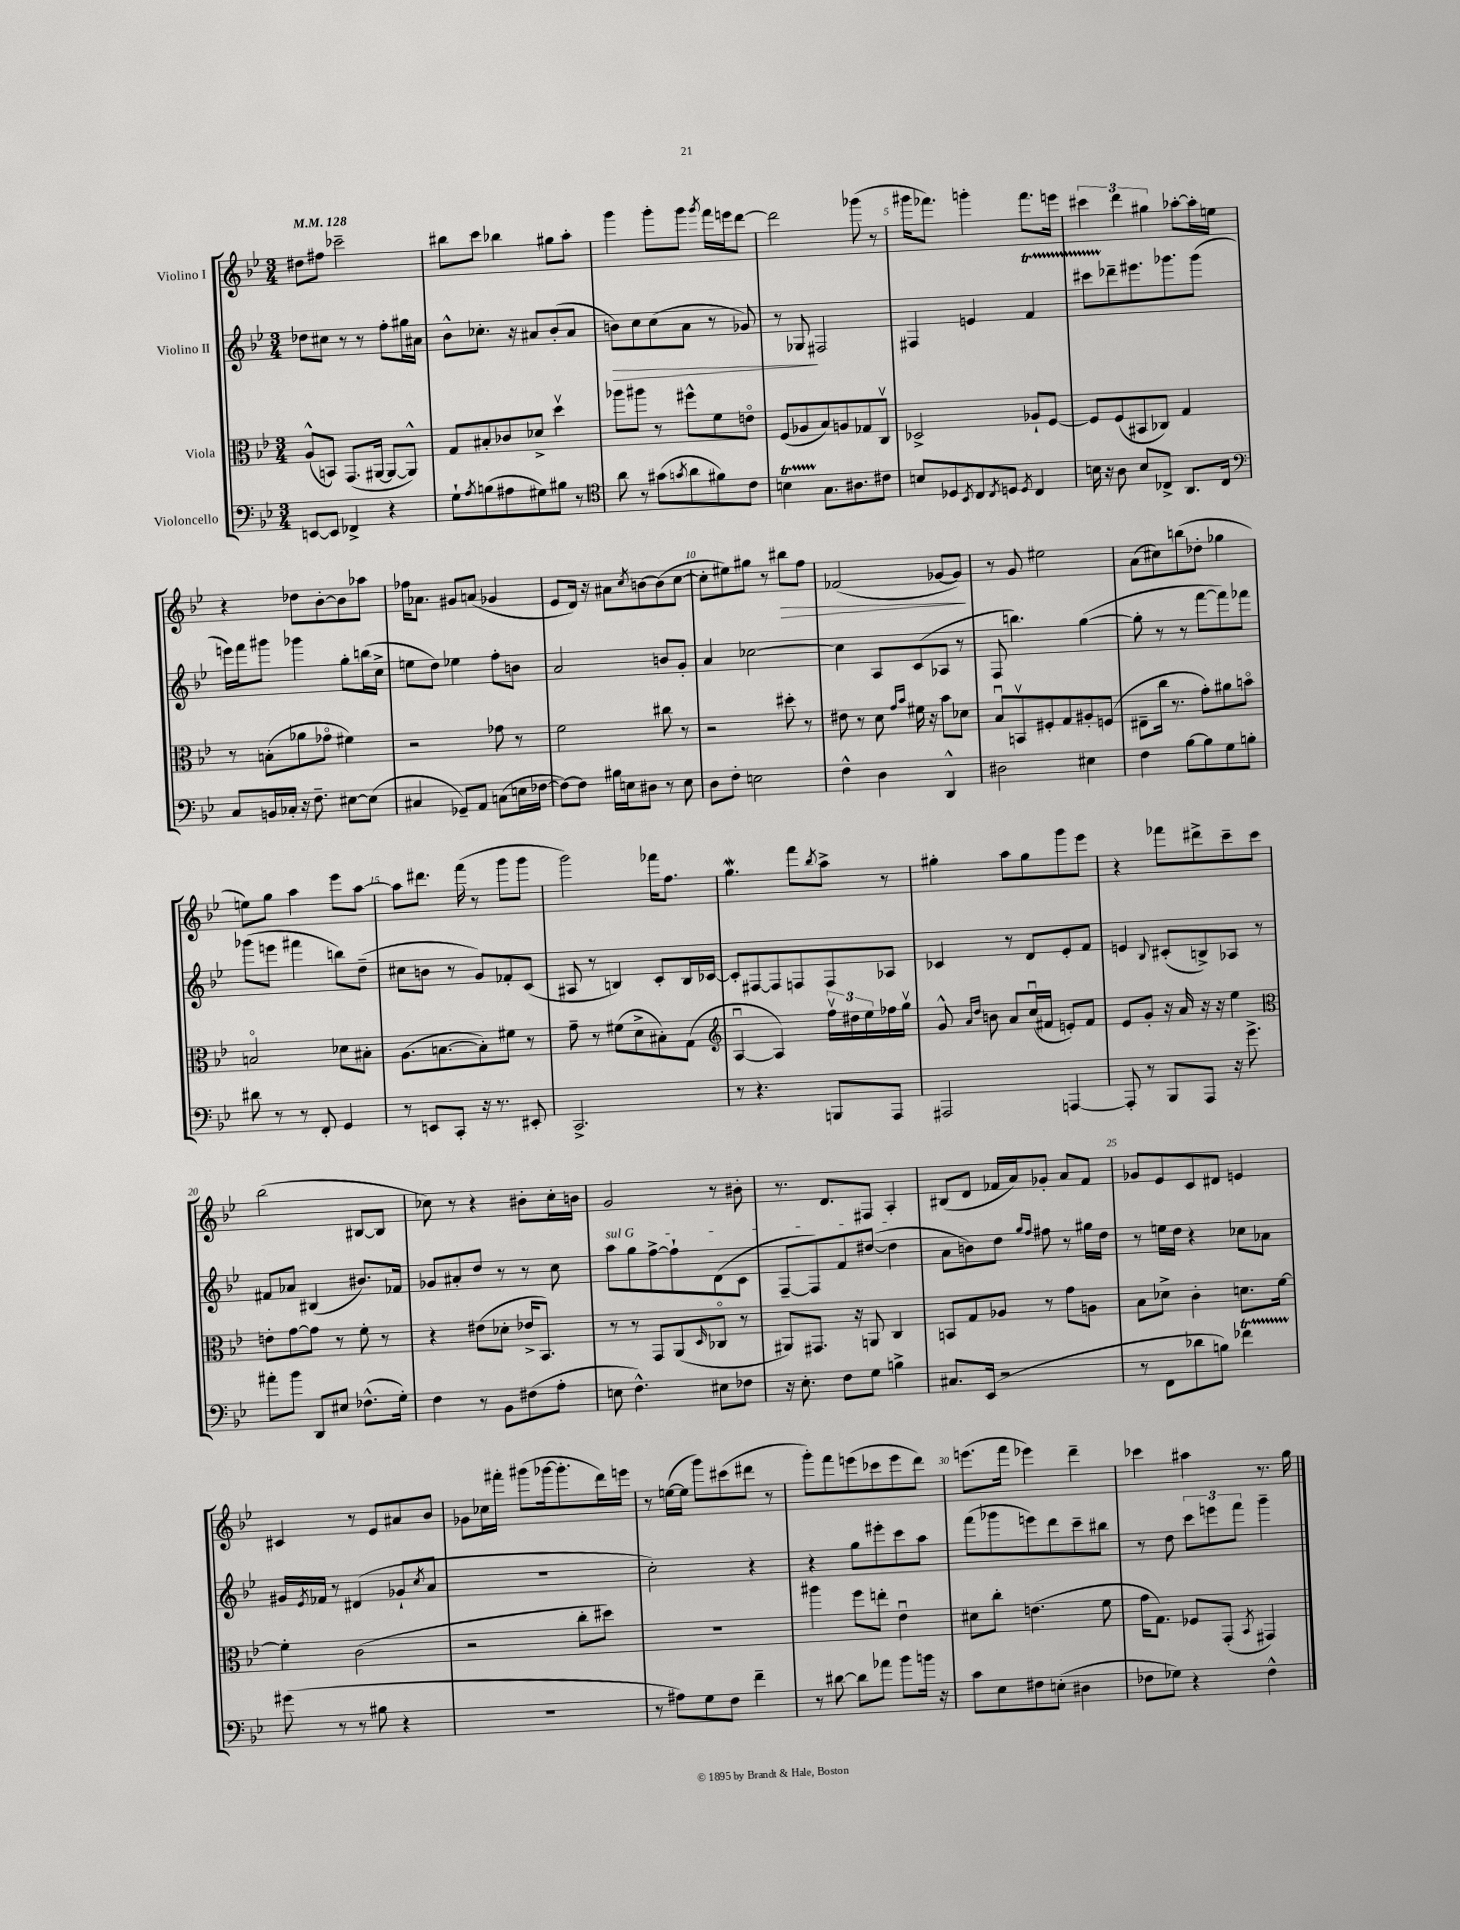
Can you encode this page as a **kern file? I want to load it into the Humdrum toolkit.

**kern	**kern	**kern	**kern
*staff4	*staff3	*staff2	*staff1
*clefF4	*clefC3	*clefG2	*clefG2
*k[b-e-]	*k[b-e-]	*k[b-e-]	*k[b-e-]
*M3/4	*M3/4	*M3/4	*M3/4
*MM128	*MM128	*MM128	*MM128
[8EE/L	(8A^^/L	8dd-\L	8dd#\L
8EE/]J	8BB/J)	8cc#\J	8ff#\J
4FF-^/	(8.GG/L	8r	2ccc-~\
.	.	8r	.
.	[16AA#/Jk	.	.
4r	8AA#/_L	8ff'\L	.
.	8AA#^^/]J)	16gg#\L	.
.	.	16a#\JJ	.
=	=	=	=
8G`\L	8G/L	8b-^^\L	8bb#\L
8qA/	.	.	.
(8B\	8B#'/	8.cc-'\J	8ccc\J
8A#\	8c-/	.	4bb-\
.	.	16r	.
8G#\)	8d-^/J	8a#/L	.
8B#\J	4ddv\	(8b-'/	8gg#\L
8r	.	8a#/J	8aa'\J
=	=	=	=
*clefC4	*	*	*
8a\	8aa-\L	8b\L)	4ggg\
8r	8aa#\J	8cc\	.
(8g#\L	8r	(8cc\	8ggg'\L
8qg/	.	.	.
8a\	8ff#^^\L	8a\J	8ggg\J
.	.	.	8qggg/
8f#\)	8f\	8r	16fff\LL
.	.	.	16eee\J
8c\J	8eo\J	8g-/)	[8ddd\J
=	=	=	=
4B\	(8F/L	8r	2ddd\]
.	8A-/	8G-/	.
8.G\L	8B-/)	2F#/	.
.	8A/	.	.
8.A#\	.	.	.
.	8G-/	.	(8ggg-\
8c#\J	8Cv/J	.	8r
=	=	=	=
8B/L	2D-^/	4F#/	16ggg#\LK
.	.	.	8.fff-\J)
8D-/	.	.	.
8qBB-/	.	.	.
8C/	.	4e/	4ggg'\
8qC/	.	.	.
8D/J	.	.	.
8qD/	.	.	.
4C/	8A-`/L	4f/	8.fff-\L
.	[8F/J	.	.
.	.	.	16eee\Jk
=	=	=	=
16B\	8F/]L	8ccc#\L	6ccc#\
16r	.	.	.
8A\	(8F/	8ddd-~\	.
.	.	.	6ddd\
8B/L	8BB#/	8.eee#\	.
.	.	.	6gg#\
8C-^/J	8C-/J)	.	.
.	.	8.ggg-\	.
8.AA/L	4G/	.	[8aa-'\L
.	.	(8ggg-\J	16aa-'\]L
16C-/Jk	.	.	16ee\JJ
=	=	=	=
*clefF4	*	*	*
8C/L	8r	16eee\LL)	4r
.	.	16fff\J	.
16BB/L	(8B'\L	8ggg#\J	.
16C-'/JJ	.	.	.
16r	8a-\	4ggg-\	8dd-\L
8.F~\	.	.	.
.	8g-o\J	.	[8b-'\
[8E#\L	4f#\)	8gg'\L	8b-\]
(8E#\]J	.	(16bb\L	8aa-\J
.	.	16cc^\JJ	.
=	=	=	=
4C#/	2r	8ee\L	16ff-\LK
.	.	.	8.a-\J
.	.	8dd\J)	.
8GG-~/L)	.	4ee-\	8g#/L
8AA/J	.	.	(8a/J
(8C\L	8g-\	8ff'\L	4g-/
16E\L	8r	8b\J	.
[16F-\JJ	.	.	.
=	=	=	=
8F-\_L)	2f\	2a/	8e-/L
8F-\]J	.	.	16d/Jk)
.	.	.	16r
16B#\LL	.	.	8a#\L
16E\J	.	.	.
.	.	.	8qcc/
8D#\J	.	.	[8b\
8r	8cc#\	8b/L	(8b\]
8E\	8r	8g'/J	[8cc\J
=	=	=	=
8D\L	2r	4a/	8cc'\]L
8F'\J	.	.	8ee#\)
2E\	.	[2cc-\	8gg#\J
.	.	.	8r
.	8dd#'\	.	8bb#\L
.	8r	.	8ff\J
=	=	=	=
4F^^\	8e#\	4cc-\]	(2f-/
.	8r	.	.
4D\	8d\	8A/L	.
.	16qqg/LL	.	.
.	16qqb-/JJ	.	.
.	16f#\	(8c/	.
.	16r	.	.
4DD^^/	8b-\L	8A-/J	[8g-/L
.	8d-\J	8r	8g-/]J)
=	=	=	=
2D#\	8B-u/L	8F/	8r
.	8BBv/	4.bb\)	8g/
.	8F#'/	.	2ee#\
.	8G/	.	.
4E#\	8A#'/	([4gg\	.
.	(8F/J	.	.
=	=	=	=
4F\	8E#~\L	8gg'\]	(8a\L
.	16cc\Jk	8r	8cc#\)
.	8.r	.	.
[8B-\L	.	8r	(8bb\
8B-\]	8g'\L)	[8fff\L	8dd-'\J
8G\	8a#\	8fff\])	4gg-\
8B'\J	8bo\J	8fff-\J	.
=	=	=	=
8d#\	2Bo/	(8ggg-\L	8ee\L)
8r	.	8eee\J	8gg\J
8r	.	4fff#\	4aa\
8FF'/	.	.	.
4GG/	8d-\L	8bb\L)	8eee-\L
.	8B#'\J	(8dd~\J	[8aa\J
=	=	=	=
8r	(8.A\L	8cc#\L	8aa\]L
8EE/L	.	8b\J	8.ddd#\J
.	[8.B\	.	.
8CC'/J	.	8r	.
.	.	.	(16fff\
16r	8B'\])	8g/L)	8r
8.r	.	.	.
.	8f#\J	8f-'/	8ggg\L
8EE#'/	8r	(8c/J	8ggg\J
=	=	=	=
2.CC^/	8g~\	8A#/	2ggg\)
.	8r	8r	.
.	(8f#\L	4B/)	.
.	8d^\	.	.
.	8B#'\)	8c'/L	16fff-\LK
.	.	.	8.ff\J
.	(8G\J	16B/L	.
.	.	[16c-/JJ	.
=	=	=	=
*	*clefG2	*	*
8r	[4Au/	8c-'/]L	4.gg\
4.r	.	[8F#/	.
.	4A/])	8F#/]	.
.	.	8F/	8fff\L
.	.	.	8qbb-/
8BBB/L	24ffv\LL	8F/	8aa^\J
.	24dd#\	.	.
.	24ee-\	.	.
8AAA/J	16ff-\	8A-/J	8r
.	16ggv\JJ	.	.
=	=	=	=
2AAA#/	8g^^/	4c-/	4gg#'\
.	16qqa/LL	.	.
.	16qqdd/JJ	.	.
.	8b\	.	.
.	8a/L	8r	8aa\L
.	(16ccu/L	8d/L	8gg#\
.	16f#/JJ	.	.
[4AAA/	8e'/L)	8e-'/	8ggg\
.	8f#/J	8f/J	8eee-\J
=	=	=	=
8AAA'/]	8e-/L	4e/	4r
8r	8g'/J	.	.
.	.	8qqB-/	.
8BBB-/L	16r	(8c#'/L	8fff-\L
.	16a/	.	.
8AAA/J	16r	8B^/)	8ddd#^\
.	16r	.	.
16r	4ee-\	8A-/J	8ccc~\
8.g^\	.	.	.
.	.	8r	8ccc\J
=	=	=	=
*	*clefC3	*	*
8a#'\L	8e'\L	8f#/L	(2bb-\
8b-\J	[8g\	8a-/J	.
8DD/L	8g\]J	(4B#/	.
8E#/J	8r	.	.
(8.F-^^\L	8f'\	8.b#/L)	[8B#/L
.	8r	.	8B#/]J
16G'\Jk)	.	16f-/Jk	.
=	=	=	=
4F\	4r	8g-/L	8cc-\)
.	.	8a#'/	8r
8r	(8e#\L	8dd/J	4r
8BB-\L	8d-'\J	8r	.
(8F#\	16e-^/LK	8r	8b#'\L
.	8.BB-/J)	.	.
8A'\J	.	8cc\	16cc-'\L
.	.	.	16b\JJ
=	=	=	=
8E\	8r	8aa\L	2g/
4.F^^\)	8r	8gg\	.
.	8GG/L	[8ff^\	.
.	(8AA/	8ff`\]	.
.	16qqD/	.	.
8E#\L	8C-o/J	(8d\	8r
8F-\J	8r	8c\J	8b#'\
=	=	=	=
16r	8AA#/L)	[8F~/L	8.r
8.E-'\	.	.	.
.	8.GG#/J	8F/])	.
.	.	.	8.d/L
8F\L	.	8f/	.
.	16r	.	.
8G\J	8AA/	([8dd#/J	8F#/J
4B^\	4C/	4dd#\]	4A'/
=	=	=	=
8.C#/L	8BB/L	8a\L	(8B#/L
.	8G/	8b\)	8d/J
(16EE-/Jk	.	.	.
2r	8A-/J	8dd\J	16f-/LL
.	.	.	16a/J)
.	.	16qqgg/LL	.
.	.	16qqff/JJ	.
.	8r	8ff#\	8g-'/J
.	8g\L	8r	8a/L
.	8A\J	16gg#\LL	8f-/J
.	.	16dd\JJ	.
=	=	=	=
8r	8B-\L	8r	8g-/L
8FF\L	8d-^\J	16ee\LL	8e-/
.	.	16dd\JJ	.
8d-\	4c'\	4r	8c/
8B\J)	.	.	8d#/J
4f-\	8.d\L	8cc-\L	4e/
.	.	8a-\J	.
.	[16f\Jk	.	.
=	=	=	=
(8g#\	4f'\]	16g#/LL	4c#/
.	.	8qe-/	.
.	.	16f-/JJ	.
8r	.	8r	.
8r	(2c\	(4d#/	8r
8B#\	.	.	8e-/L
4r	.	8g-`/L	8a#/
.	.	8qcc/	.
.	.	8a/J	8b-/J
=	=	=	=
2.r	2r	2.r	8g-\L
.	.	.	16cc-\L
.	.	.	16fff#'\JJ
.	.	.	(8ggg#\L
.	.	.	[16ggg-\k
.	.	.	8.ggg-'\]
.	8cc'\L	.	.
.	8dd#\J)	.	16ddd\L)
.	.	.	16eee\JJ
=	=	=	=
8r	2.r	2cc'\)	8r
8A#\L)	.	.	([16ee\LL
.	.	.	16ee\]JJ
8G\	.	.	8ggg\L)
8F\J	.	.	(8ccc#\
4f~\	.	4r	8ddd#\J
.	.	.	8r
=	=	=	=
8r	4aa#\	4r	8ggg'\L)
[8d#\	.	.	8fff\
8d#\]L	8ff\L	8gg\L	(8eee\
8a-\J	8ee'\J	8eee#'\	8ccc-\
8b-\L	4e-u\	8ccc\	8eee\
16b\Jk	.	8aa\J	8ddd\J)
16r	.	.	.
=	=	=	=
8c\L	8d#\L	(8fff\L	(8.eee\L
8E-\	8cc'\J	8ggg-\	.
.	.	.	16fff\Jk
8F#\	(4.e\	8eee\)	4eee-\)
(8E'\J	.	8ddd\	.
4D#\	.	8ccc~\	4ddd~\
.	8f\	8bb#\J	.
=	=	=	=
8F-\L	16g\LK	8r	4ccc-\
.	8.G\J)	.	.
8G-\J)	.	8dd\	.
4r	8F-/L	12ccc\L	4aa#\
.	.	12eee\	.
.	(8GG'/J	.	.
.	.	12fff\J	.
.	8qBB-/	.	.
4F-^^\	4GG#/)	4ggg~\	8.r
.	.	.	16gg\
==	==	==	==
*-	*-	*-	*-
